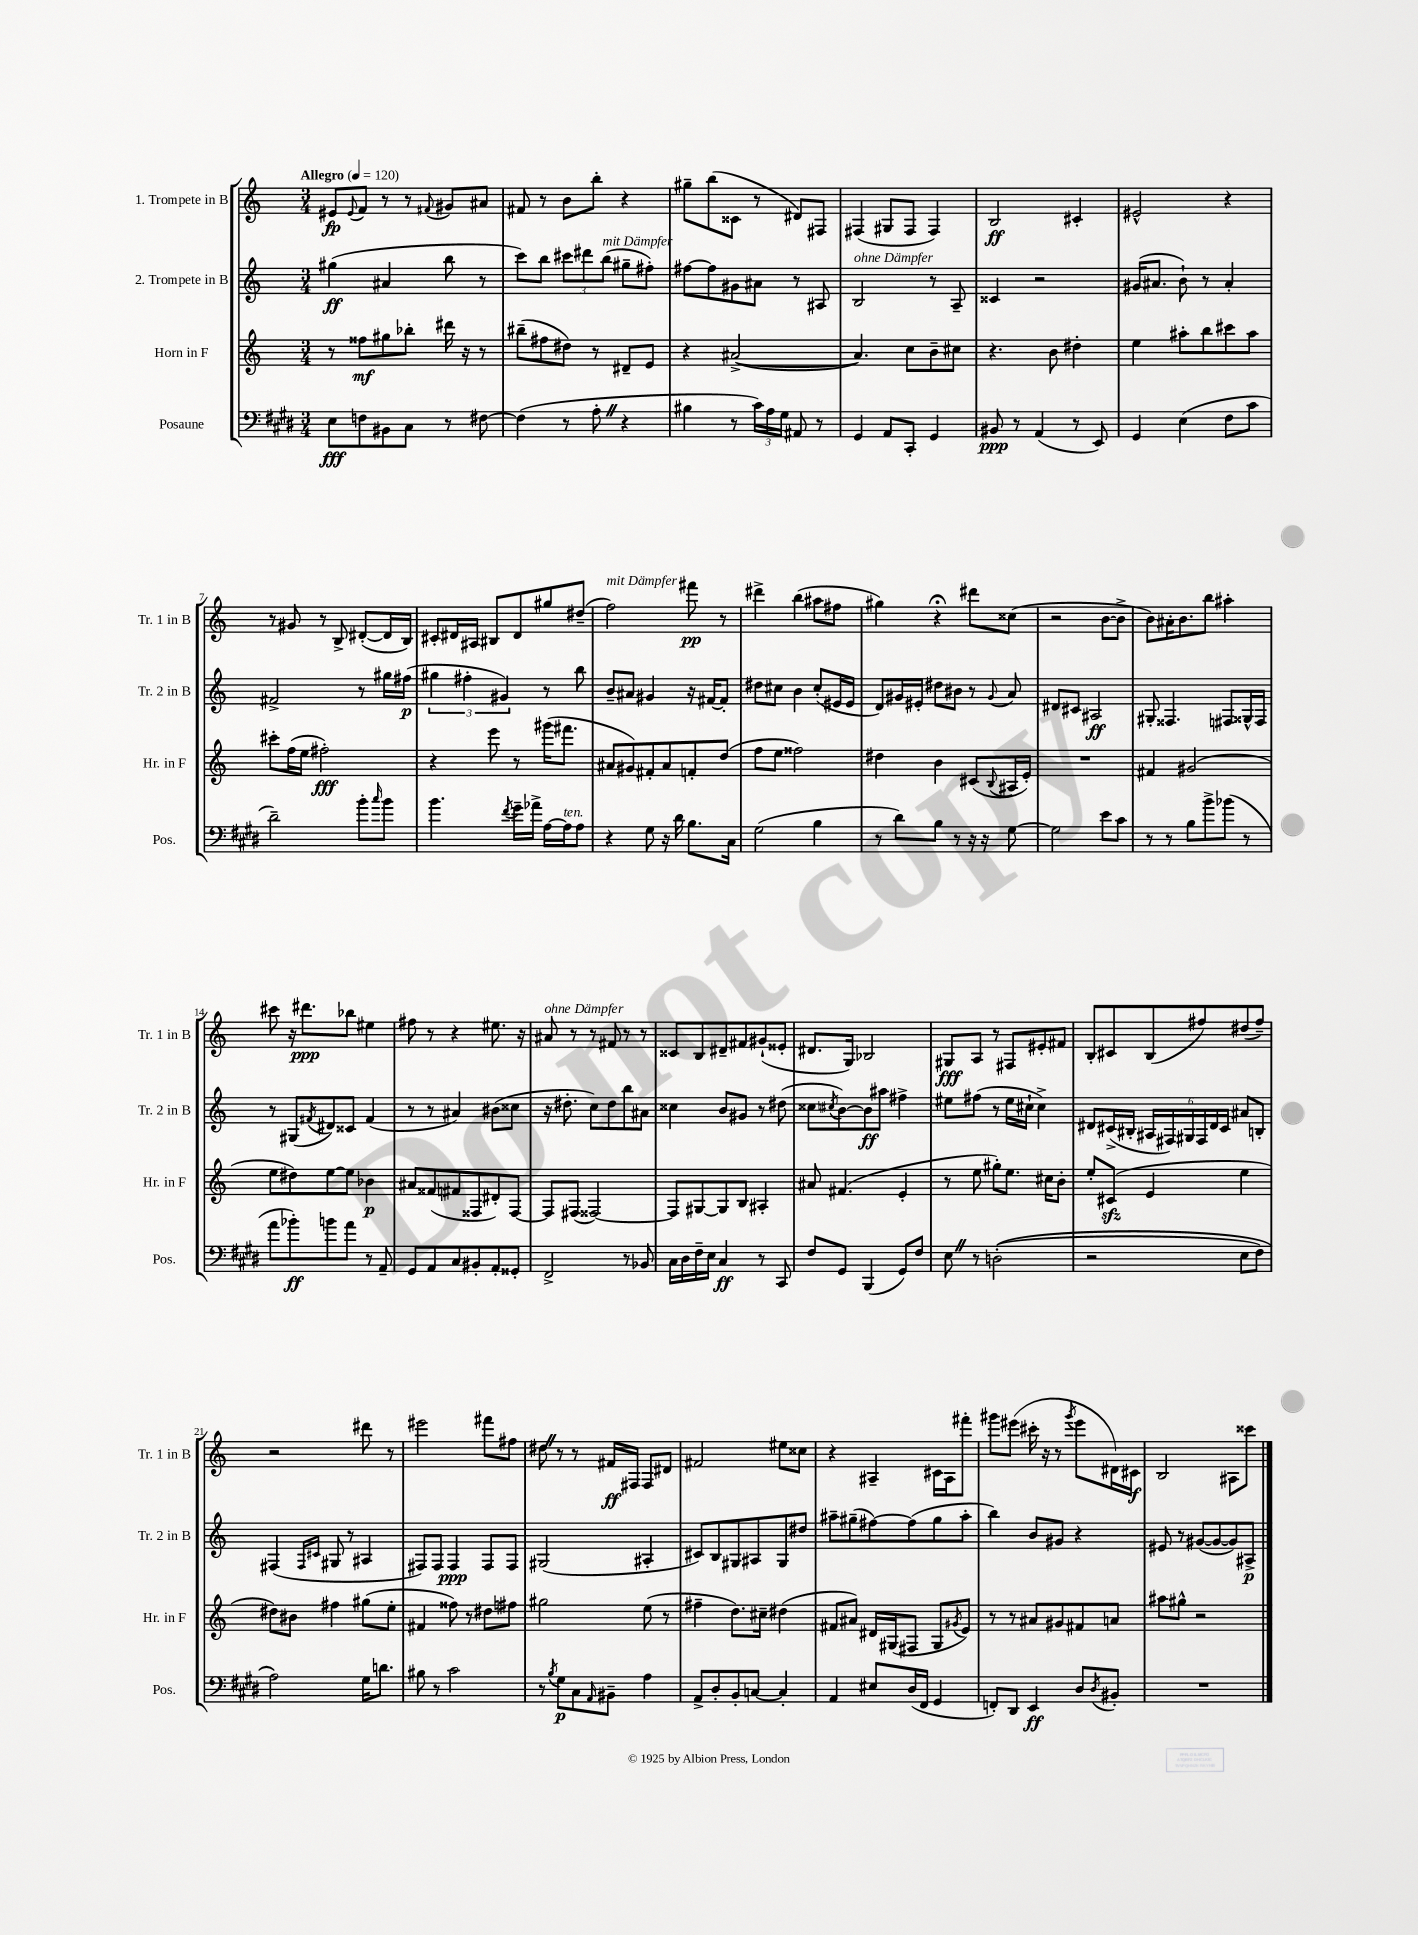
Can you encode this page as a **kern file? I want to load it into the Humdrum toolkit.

**kern	**kern	**kern	**kern
*staff4	*staff3	*staff2	*staff1
*clefF4	*clefG2	*clefG2	*clefG2
*k[f#c#g#d#]	*k[]	*k[]	*k[]
*M3/4	*M3/4	*M3/4	*M3/4
*MM120	*MM120	*MM120	*MM120
8E	8r	(4gg#	8e#
.	.	.	8qqe#
8F	8ff##	.	8f
8BB#	8gg#	4a#	8r
8C#	8bb-'	.	8r
.	.	.	8qqf#
8r	16ddd#	8bb	8g#
.	16r	.	.
[8F#	8r	8r	8a#
=	=	=	=
(4F#]	(8bb#~	8ccc)	8f#
.	8ff#	8bb	8r
8r	8dd#)	12ccc#	8b
.	.	12ddd#	.
8A'	8r	.	8bb'
.	.	(12bb	.
4r	8d#~	8gg#~	4r
.	8e	8ff#')	.
=	=	=	=
4B#	4r	[8ff#	8gg#~
.	.	8ff#]	(8bb
8r	([2a#^	8g#	8c##
24c#)	.	8a#	8r
24A	.	.	.
24G#	.	.	.
8AA#	.	8r	8d#)
8r	.	8A#	8F#
=	=	=	=
4GG#	4.a#])	2B	(4F#
8AA	.	.	8G#
8CC#'	8cc	.	8F#
4GG#	8b~	8r	4F#)
.	8cc#	8A~	.
=	=	=	=
8BB#	4.r	4c##	2B
8r	.	.	.
(4AA	.	2r	.
.	8b	.	.
8r	4dd#'	.	4c#'
8EE)	.	.	.
=	=	=	=
4GG#	4ee	(16g#	2e#^^
.	.	8.a#	.
(4E	8aa#'	8b`)	.
.	8bb	8r	.
8F#	8ccc#	4a#'	4r
8c#	8aa#	.	.
=	=	=	=
2d#~)	8ccc#'	2f#^	8r
.	(16ff	.	8g#
.	16ee	.	.
.	2ff#')	.	8r
.	.	.	8B^
8b'	.	8r	([8d#'
16qqcc#	.	.	.
8b	.	16gg#	16d#]
.	.	(16ff#	16B)
=	=	=	=
4.b	4r	6gg#	8c#'
.	.	.	16d#
.	.	6ff#'	.
.	.	.	16A#
.	8eee	.	8B#
.	.	6g#)	.
8qf#	.	.	.
16g#~	8r	.	8d#
16a-^	.	.	.
[16A	(16ggg#	8r	8gg#
16A]	8.fff#	.	.
8A	.	8bb	(8dd#~
=	=	=	=
4r	8a#	8b~	2ff)
.	8g#)	8a#	.
8G#	8f#'	4g#	.
16r	8a#	.	.
16d#	.	.	.
8.B	8f'	16r	8fff#
.	.	[16f#	.
.	(8dd	8f#']	8r
16C#	.	.	.
=	=	=	=
(2G#	8ff	8dd#	4ddd#^
.	8ee	8cc#	.
.	2ff##)	4b	(4bb
4B	.	(8cc#'	8aa#
.	.	16e#	8ff#
.	.	16e#	.
=	=	=	=
8r	4dd#	8d)	4gg#)
8d#)	.	16g#	.
.	.	16e#'	.
8B	4b	8dd#	4r;
8r	.	8b#	.
16r	(8c#	8r	8ddd#
16r	.	.	.
.	8qqB	8qqg#	.
[8G#	16A#	8a	(8cc##
.	16e')	.	.
=	=	=	=
2G#]	2.r	8d#	2r
.	.	8c#	.
.	.	2A#	.
8e	.	.	[8b
8c#	.	.	8b^]
=	=	=	=
8r	4f#	8G#'	8b)
8r	.	4.F##	16a#'
.	.	.	8.b
8B	(2g#	.	.
8b^	.	.	8bb
(8b-	.	8F#	4aa#'
8r	.	16G##^^	.
.	.	16F#	.
=	=	=	=
8a	8ee	8r	8ccc#
8b-')	8dd#)	(8G#	16r
.	.	.	8.ddd#
.	.	8qf#	.
8b	[8ee	8d#)	.
8a	8ee]	8c##	8bb-
8r	4b-	(4f#	4ee#
8AA~	.	.	.
=	=	=	=
8GG#	8a#	8r	8ff#
8AA	(8f##	8r	8r
8C#	8f#	4a#)	4r
8BB#'	8F##	.	.
8AA'	8d#')	(8b#	8.ee#
8GG##'	[8F##	8cc##	.
.	.	.	16r
=	=	=	=
2FF#^	8F##]	16r	8a#
.	.	8.dd#'	.
.	(8F#	.	8r
.	[2F##)	8cc)	8r
.	.	8dd#	8f#
8r	.	8bb	8r
8BB-	.	8a#	8r
=	=	=	=
16C#	8F##]	4cc##	8c##
16D#	.	.	.
16F#~	[8G#	.	8B
16E	.	.	.
4C#	8G#]	8b	8d#~
.	8B	8g#	8f#
8r	4A#'	8r	(8g#`
8CC#	.	(8dd#	8e##'
=	=	=	=
8F#	8a#	8cc##	8.d#
.	.	8qcc#	.
8GG#	(4.f#	[8b)	.
.	.	.	16G)
(4BBB	.	8b]	2B-
.	.	8aa#	.
8GG#)	4e'	4ff#^	.
8F#	.	.	.
=	=	=	=
8E	8r	8ee#	8G#
8r	8ee	(8ff#	8A
&((2D'	8gg#')	8r	8r
.	8.ee	16ee#	8F#
.	.	16cc#`	.
.	.	4cc#^)	8e#'
.	16cc#	.	.
.	8b'	.	8f#
=	=	=	=
2r	8ee'	8d#	8B'
.	(8c#	(16c#^	8c#
.	.	16B#'	.
.	4e	24A#	(8B
.	.	24F#)	.
.	.	24G#	.
.	.	24F#	8ff#)
.	.	24d#	.
.	.	24c#	.
8E	4ee	8a#	(8dd#
8F#)	.	8B'	8ff#~)
=	=	=	=
2A&)	8dd#)	(4F#	2r
.	8b#	.	.
.	.	16qqF#	.
.	.	16qqc#	.
.	4ff#	8G#	.
.	.	8r	.
16G#	(8gg#	4A#	8ddd#
8.d	.	.	.
.	8ee'	.	8r
=	=	=	=
8B#	4f#	8F#)	2eee#
8r	.	8F#	.
2c#	8ff##)	4F#	.
.	8r	.	.
.	8dd#	8F#	8fff#
.	8ff#	8F#	8ff#
=	=	=	=
8r	2gg#	(2G#	8dd#
8qB	.	.	.
8G#	.	.	8r
8C#	.	.	8r
16qqAA	.	.	.
8BB#~	.	.	16f#
.	.	.	16F#
4A	(8ee	4A#'	8F#
.	8r	.	8d#
=	=	=	=
8AA^	4ff#~	8c#)	2f#
8D#'	.	8B	.
8BB'	8.dd)	8G#	.
[8C	.	8A#	.
.	16cc#~	.	.
4C']	(4dd#	8G#	8ee#
.	.	8dd#	8cc##
=	=	=	=
4AA	8f#	8aa#~	4r
.	8a#)	(8gg#~	.
8E#	16d#	[8ff#)	4A#~
.	(16G#	.	.
(16D#	8F#	(8ff#]	.
16FF#	.	.	.
4GG#	8G#	8gg#	16c#
.	.	.	16A#
.	8qg#	.	.
.	8e)	8aa#'	8fff#'
=	=	=	=
8FF')	8r	4bb)	8ggg#
8DD#	8r	.	(8eee#
4EE	8a#	8b	16ccc#'
.	.	.	16r
.	8g#	8g#	8r
.	.	.	8qggg#
8D#	8f#	4r	8eee#
8qD#	.	.	.
8BB#'	8a	.	16d#)
.	.	.	16c#
=	=	=	=
2.r	8aa#	8e#	2B
.	8gg#^^	8r	.
.	2r	([8g#	.
.	.	8g#_	.
.	.	8g#])	8A#
.	.	8A#^	8ccc##
==	==	==	==
*-	*-	*-	*-
